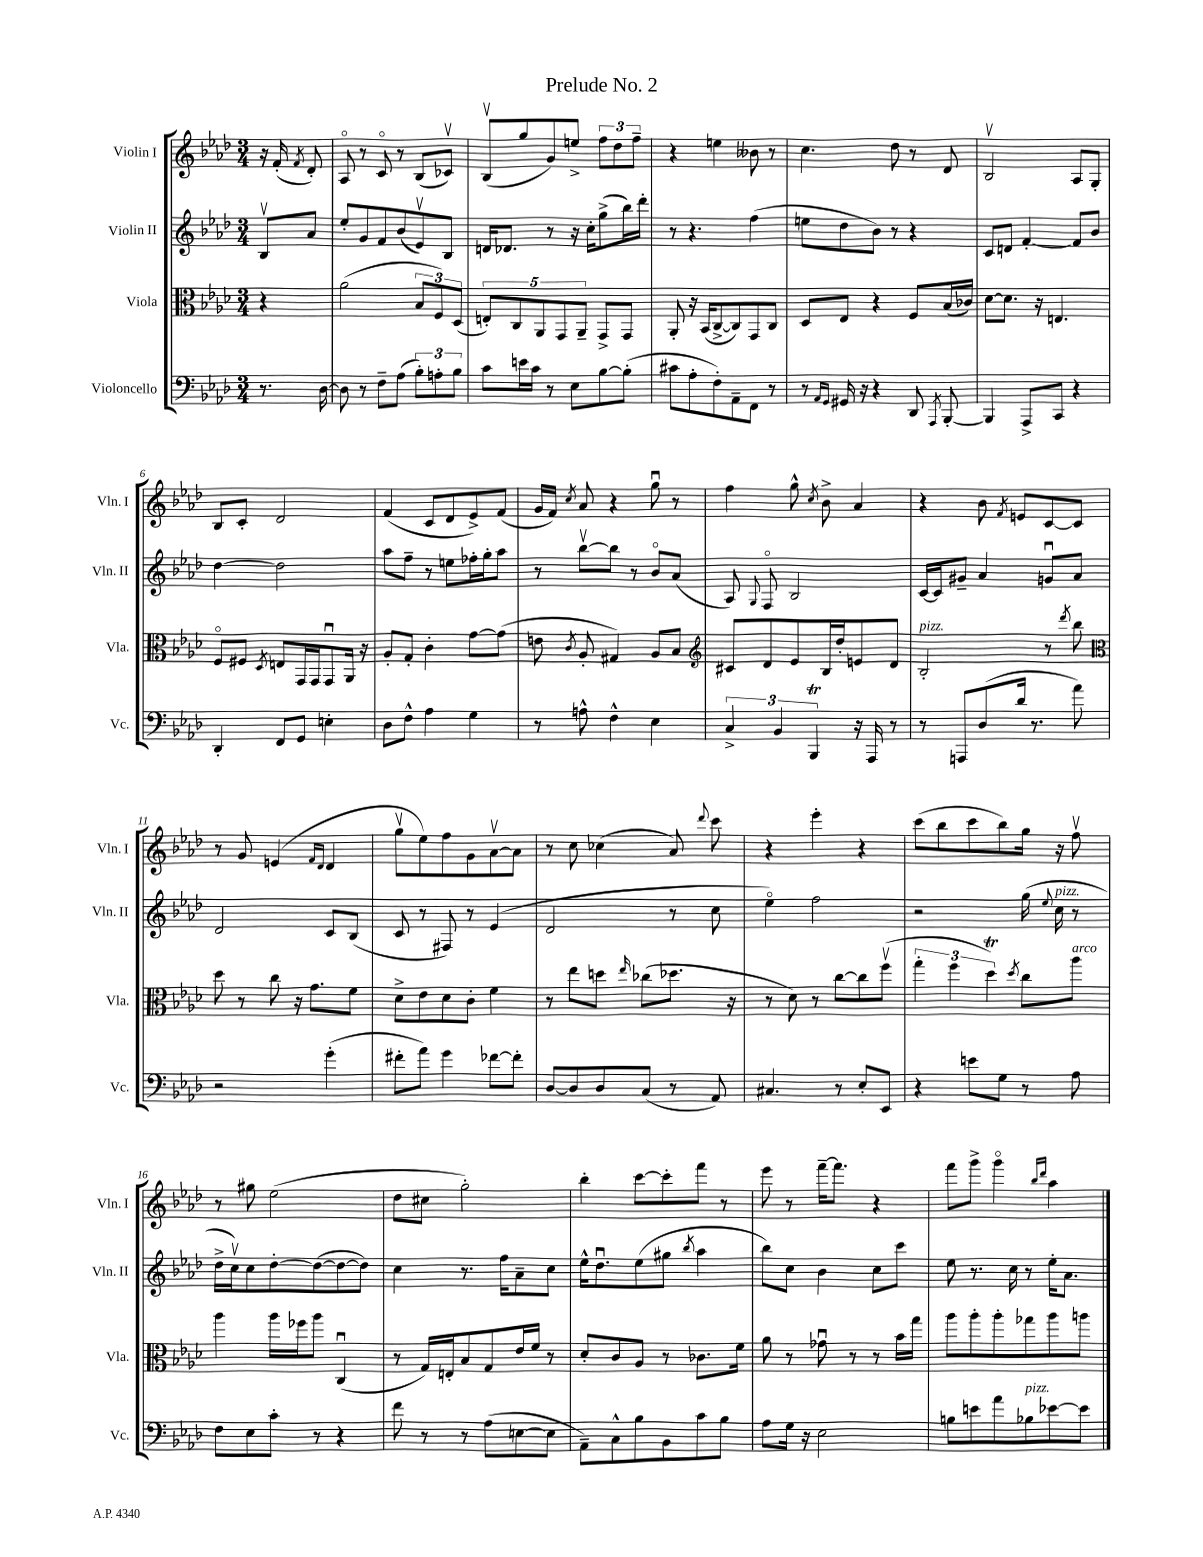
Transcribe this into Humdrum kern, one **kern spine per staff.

**kern	**kern	**kern	**kern
*part4	*part3	*part2	*part1
*staff4	*staff3	*staff2	*staff1
*I"Violoncello	*I"Viola	*I"Violin II	*I"Violin I
*I'Vc.	*I'Vla.	*I'Vln. II	*I'Vln. I
*clefF4	*clefC3	*clefG2	*clefG2
*k[b-e-a-d-]	*k[b-e-a-d-]	*k[b-e-a-d-]	*k[b-e-a-d-]
*M3/4	*M3/4	*M3/4	*M3/4
=	=	=	=
8.r	4r	8B-v/L	16r
.	.	.	(16f'/
.	.	.	8qf/
.	.	8a-/J	8d-'/)
[16D-\	.	.	.
=1	=1	=1	=1
8D-\]	(2a-\	8ee-'/L	8A-/
8r	.	8g/	8r
8F~\L	.	8f/	8c/
(8A-\J	.	(8b-/	8r
12B-'\L)	12B-/L	8e-v/)	(8B-/L
12An'\	12F/)	.	.
.	.	8B-/J	8c-Xv/J)
12B-\J	(12D-/J	.	.
=2	=2	=2	=2
8c\L	10En'/L)	16dn/KL	(8B-v/L
.	.	8.d-X/J	.
.	10C/	.	.
16en\L	.	.	8gg/
16c\JJ	.	.	.
.	10AA-/	.	.
8r	.	8r	8g/)
.	10GG/	.	.
8E-\L	.	16r	8een^/J
.	10AA-~/J	.	.
.	.	16cc'\KL	.
[8B-\	8GG^/L	(8gg^\	12ff\L
.	.	.	12dd-\
(8B-'\J]	8GG/J	16bb-\L)	.
.	.	.	12ff~\J
.	.	16ddd-'\JJ	.
=3	=3	=3	=3
8c#X\L	8AA-'/	8r	4r
8A-'\	16r	4.r	.
.	(16BB-/KL	.	.
8F'\)	[8C^/	.	4een\
8AA-~\	8C/])	.	.
8FF\J	8GG/	(4ff\	8b--X\
8r	8C/J	.	8r
=4	=4	=4	=4
8r	8D-/L	8een\L	4.cc\
16qqAA-/LL	.	.	.
16qqGG/JJ	.	.	.
16GG#X/	8E-/J	8dd-\	.
16r	.	.	.
4r	4r	8b-\J)	.
.	.	8r	8dd-\
8DD-/	8F/L	4r	8r
8qAAA-/	.	.	.
[8BBB-'/	(16B-/L	.	8d-/
.	16c-X/JJ)	.	.
=5	=5	=5	=5
4BBB-/]	[8d-\L	8c/L	2B-v/
.	8.d-\J]	8dn/J	.
8AAA-^/L	.	[4f'/	.
.	16r	.	.
8CC/J	4.En/	.	.
4r	.	8f/L]	8A-/L
.	.	8b-/J	8G'/J
!!LO:LB:g=z
=6	=6	=6	=6
4DD-'/	8F/L	[4dd-\	8B-/L
.	8F#X/J	.	8c'/J
.	8qD-/	.	.
8FF/L	8En/L	2dd-\]	2d-/
8GG/J	16GG/L	.	.
.	16GG/J	.	.
4En'\	8GGu/	.	.
.	16AA-/Jk	.	.
.	16r	.	.
=7	=7	=7	=7
8D-\L	8A-'/L	8aa-\L	(4f/
8F^^\J	8G'/J	8ff~\J	.
4A-\	4c'\	8r	8c/L
.	.	8een\L	8d-/
4G\	[8g\L	16ff-X'\L	8e-^/)
.	.	16gg'\J	.
.	(8g\J]	8aa-\J	(8f/J
=8	=8	=8	=8
8r	8en\	8r	16g/LL
.	.	.	16f/JJ)
.	8qc/	.	8qcc/
8An^^\	8A-'/	[8bb-v\L	8a-/
4F^^\	4G#X/)	8bb-\J]	4r
.	.	8r	.
4E-\	8A-/L	8b-/L	8ggu\
.	8B-/J	(8a-/J	8r
=9	=9	=9	=9
*	*clefG2	*	*
6C^/	8c#X/L	8A-/)	4ff\
.	.	8qqG/	.
.	8d-/	8F/	.
6BB-/	.	.	.
.	8e-/	2B-/	8gg^^\
6BBB-T/	.	.	.
.	.	.	8qcc/
.	16B-/L	.	8b-^\
.	16dd-'/J	.	.
16r	8en/	.	4a-/
16AAA-/	.	.	.
8r	8d-/J	.	.
=10	=10	=10	=10
!	!LO:TX:a:i:t=pizz.	!	!
8r	2B-'/	[16c/LL	4r
.	.	16c/J]	.
8AAAn/L	.	8g#X~/J	.
(8D-/	.	4a-/	8b-\
.	.	.	8qf/
16d-/Jk	.	.	8en/L
8.r	.	.	.
.	8r	8gnu/L	[8c/
.	8qddd-/	.	.
8a-\)	8bb-\	8a-/J	8c/J]
!!LO:LB:g=z
=11	=11	=11	=11
*	*clefC3	*	*
2r	8dd-\	2d-/	8r
.	8r	.	8g/
.	8cc\	.	(4en/
.	16r	.	.
.	8.g\L	.	.
.	.	.	16qqf/LL
.	.	.	16qqd-/JJ
(4g'\	.	8c/L	4d-/
.	8f\J	(8B-/J	.
=12	=12	=12	=12
8f#X'\L	8d-^\L	8c/	8ggv\L
8a-\J)	8e-\	8r	8ee-\)
4g\	8d-\	8F#X/)	8ff\
.	8c'\J	8r	8g\
[8f-X\L	4f\	(4e-/	[8a-v\
8f-'\J]	.	.	8a-\J]
=13	=13	=13	=13
[8D-/L	8r	2d-/	8r
8D-/]	8ee-\L	.	8cc\
8D-/	8ddn\J	.	(4cc-X\
.	16qqee-/	.	.
(8C/J	(8cc-X\L	.	.
8r	8.dd-X\J	8r	8a-/)
.	.	.	8qqddd-/
8AA-/)	.	8cc\	8ccc\
.	16r	.	.
=14	=14	=14	=14
4.C#X/	8r	4ee-\)	4r
.	8d-\)	.	.
.	8r	2ff\	4eee-'\
8r	[8cc\L	.	.
8E-'/L	8cc\]	.	4r
8EE-/J	(8ffv\J	.	.
=15	=15	=15	=15
4r	6gg'\	2r	(8ccc\L
.	.	.	8bb-\
.	6ff\	.	.
8en\L	.	.	8ccc\
.	6dd-T\)	.	.
8G\J	.	.	8bb-\)
.	8qdd-/	.	.
8r	8cc\L	(16gg\	16gg\Jk
.	.	8qqee-/	.
!	!	!LO:TX:a:i:t=pizz.	!
.	.	16cc\	16r
!	!LO:TX:a:i:t=arco	!	!
8A-\	8aa-\J	8r	8ffv\
!!LO:LB:g=z
=16	=16	=16	=16
8F\L	4aa-\	16dd-^\LL	8r
.	.	16ccv\J)	.
8E-\	.	8cc\	8gg#X\
8c'\J	16aa-\LL	[8dd-'\	(2ee-\
.	16ff-X\J	.	.
8r	8aa-\J	(8dd-\_	.
4r	(4Cu/	8dd-\_	.
.	.	8dd-\J])	.
=17	=17	=17	=17
8f\	8r	4cc\	8dd-\L
8r	16G/LL)	.	8cc#X\J
.	16En'/J	.	.
8r	8B-/	8.r	2gg'\)
(8A-\L	8G/	.	.
.	.	16ff\KL	.
[8En\	16e-/L	8a-~\	.
.	16f/JJ	.	.
8E\J]	8r	8cc\J	.
=18	=18	=18	=18
8AA-~\L)	8d-'/L	16ee-^^\KL	4bb-'\
.	.	8.dd-u\	.
8C^^\	8c/	.	.
8B-\	8A-/J	(8ee-\	[8ccc\L
8BB-\	8r	8gg#X\J	8ccc'\]
.	.	8qbb-/	.
8c\	8.c-X\L	4aa-\	8fff\J
8B-\J	.	.	8r
.	16f\Jk	.	.
=19	=19	=19	=19
8A-\L	8a-\	8bb-\L)	8eee-\
16G\Jk	8r	8cc\J	8r
16r	.	.	.
2E-\	8g-Xu\	4b-\	[16fff~\KL
.	.	.	8.fff\J]
.	8r	.	.
.	8r	8cc\L	4r
.	16b-\LL	8ccc\J	.
.	16gg\JJ	.	.
=20	=20	=20	=20
8Bn\L	8aa-\L	8ee-\	8fff\L
8en\	8aa-'\	8.r	8ggg^\J
8a-\	8aa-'\	.	4ggg\
.	.	16cc\	.
!LO:TX:a:i:t=pizz.	!	!	!
8B-X\	8gg-X\	8r	.
.	.	.	16qqbb-/LL
.	.	.	16qqddd-/JJ
[8e-X\	8aa-\	16ee-'\KL	4aa-\
.	.	8.a-\J	.
8e-\J]	8aan\J	.	.
==	==	==	==
*-	*-	*-	*-
